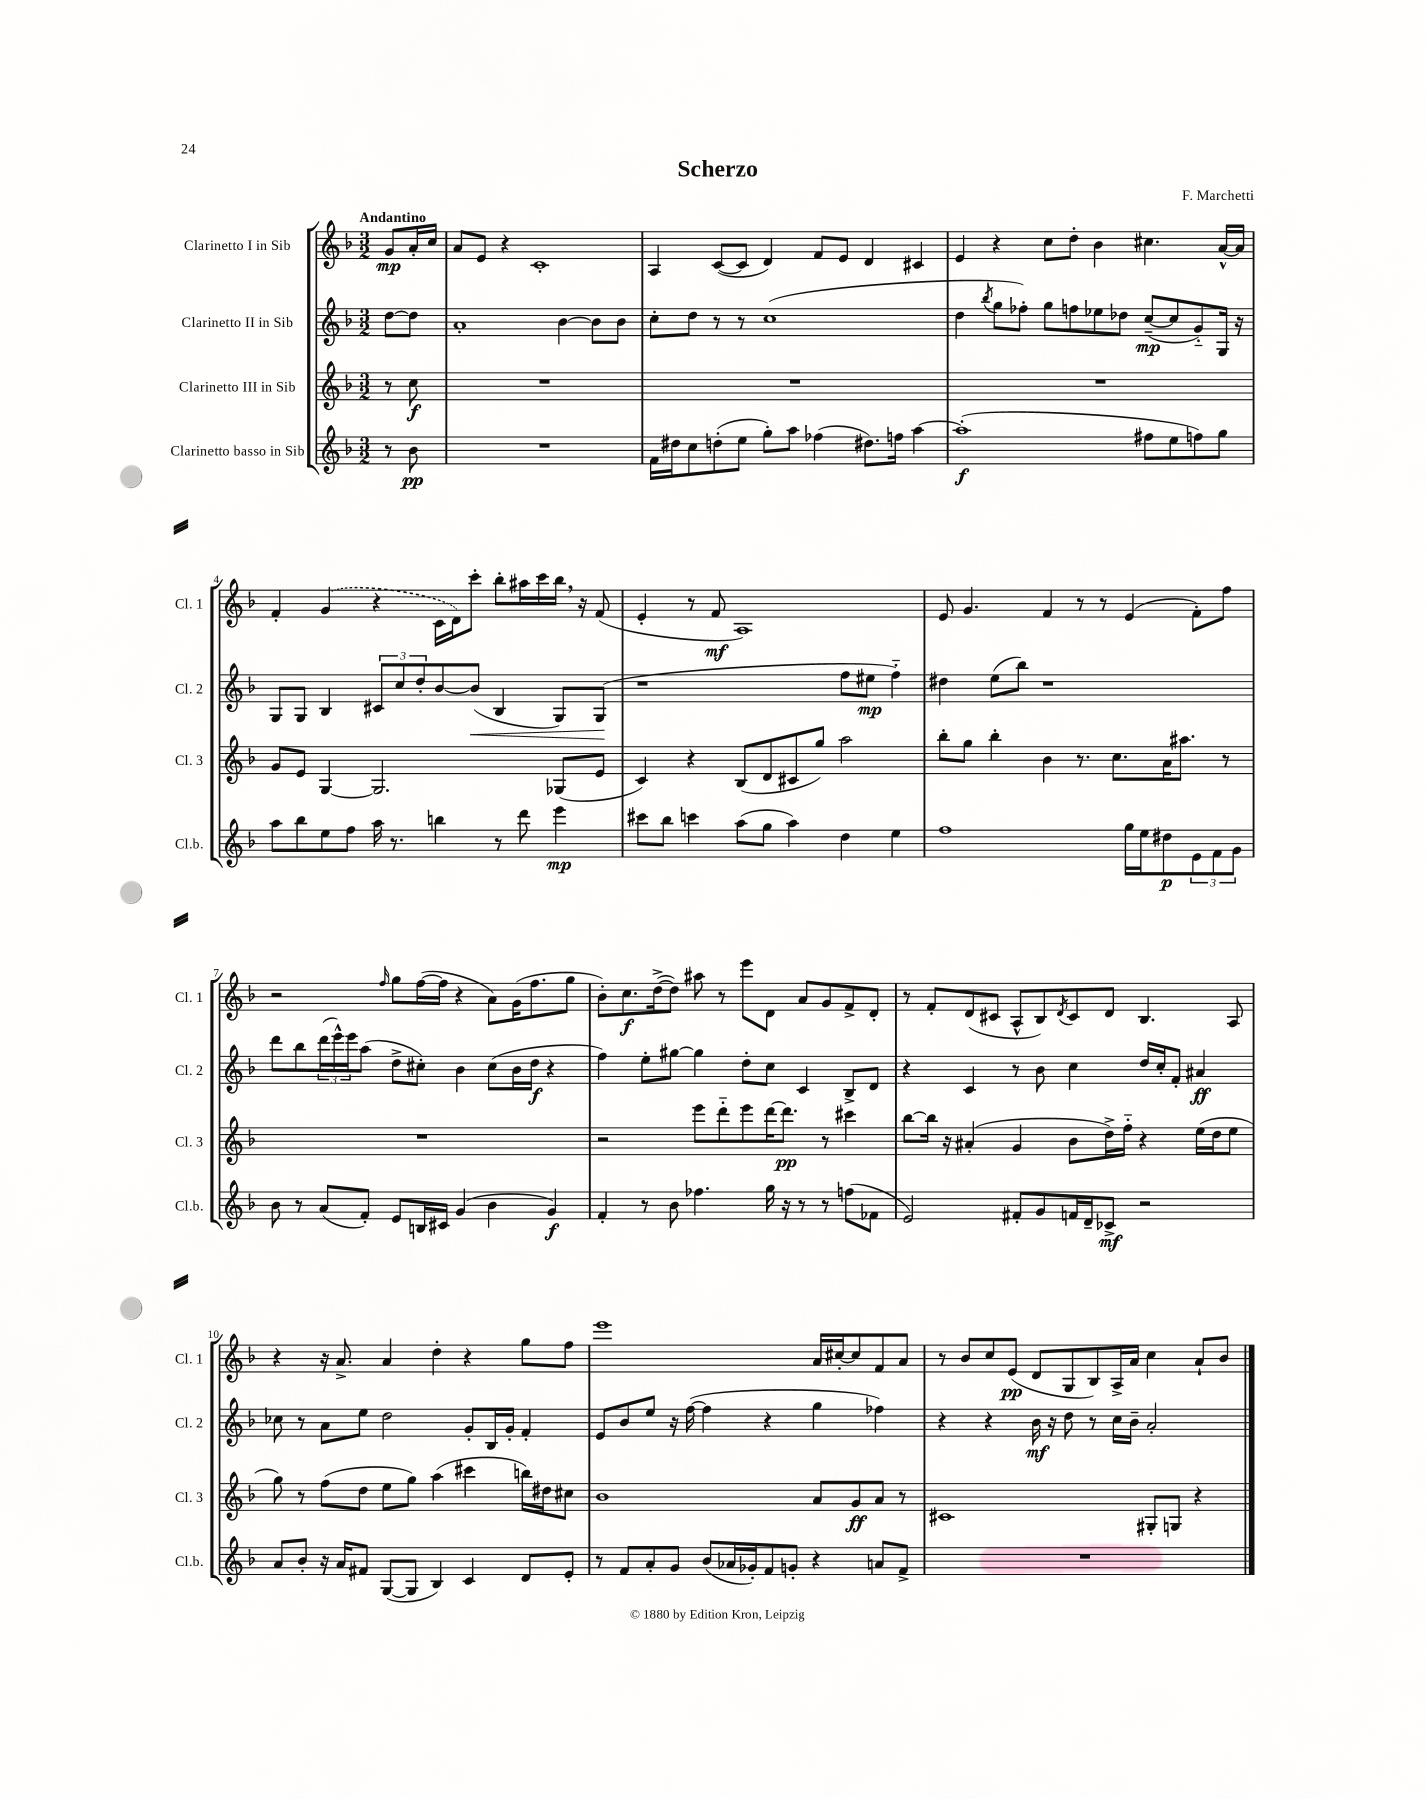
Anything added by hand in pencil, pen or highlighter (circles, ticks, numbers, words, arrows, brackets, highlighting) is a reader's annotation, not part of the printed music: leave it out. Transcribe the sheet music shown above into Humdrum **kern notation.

**kern	**kern	**kern	**kern
*staff4	*staff3	*staff2	*staff1
*clefG2	*clefG2	*clefG2	*clefG2
*k[b-]	*k[b-]	*k[b-]	*k[b-]
*M3/2	*M3/2	*M3/2	*M3/2
8r	8r	[8dd	8g
8b-	8cc	8dd]	16a'
.	.	.	16cc
=	=	=	=
1.r	1.r	1a'	8a
.	.	.	8e
.	.	.	4r
.	.	.	1c'
.	.	[4b-	.
.	.	8b-]	.
.	.	8b-	.
=	=	=	=
16f	1.r	8cc'	4A
16dd#	.	.	.
8cc	.	8dd	.
(8dd'	.	8r	([8c
8ee	.	8r	8c]
8gg')	.	(1cc	4d)
8aa	.	.	.
(4ff-	.	.	8f
.	.	.	8e
8.dd#)	.	.	4d
16ff	.	.	.
[4aa	.	.	4c#
=	=	=	=
(1aa']	1.r	4dd	4e
.	.	8qbb-	.
.	.	8gg	4r
.	.	8ff-')	.
.	.	8gg	8cc
.	.	8ff	8dd'
.	.	8ee-	4b-
.	.	8dd-	.
8ff#	.	([8cc~	4.cc#
8ee	.	8cc]	.
8ff)	.	8g'~)	.
8gg	.	16G	[16a^^
.	.	16r	16a]
=	=	=	=
8aa	8g	8G	4f'
8bb-	8e	8G	.
8ee	[4G	4B-	(4g
8ff	.	.	.
16aa	2.G]	12c#	4r
8.r	.	.	.
.	.	12cc	.
.	.	12dd'	.
4bb	.	[8b-	16c
.	.	.	16d)
.	.	(8b-]	8ccc'
8r	.	4B-	8bb-'
8ddd	.	.	16aa#
.	.	.	16ccc
4eee	(8G-	8G)	16bb-
.	.	.	16r
.	8e	(8G	(8f
=	=	=	=
8ccc#	4c)	1r	4e'
8bb-	.	.	.
4ccc	4r	.	8r
.	.	.	8f
(8aa	(8B-	.	1A)
8gg	8d	.	.
4aa)	8c#	.	.
.	8gg)	.	.
4dd	2aa	8ff	.
.	.	8ee#	.
4ee	.	4ff'~)	.
=	=	=	=
1ff	8bb-'	4dd#	8e
.	8gg	.	4.g
.	4bb-'	(8ee	.
.	.	8bb-)	.
.	4b-	1r	4f
.	8.r	.	8r
.	.	.	8r
.	8.cc	.	.
16gg	.	.	(4e
16ee	.	.	.
8dd#	16a	.	.
.	8.aa#	.	.
12e	.	.	8f')
12f	.	.	.
.	8r	.	8ff
12g	.	.	.
=	=	=	=
8b-	1.r	8ddd	2r
8r	.	8bb-	.
(8a	.	(24ddd	.
.	.	24eee^^)	.
.	.	24eee	.
8f')	.	(8aa	.
.	.	.	16qqff
8e	.	8dd^	8gg
16B	.	8cc#')	([16ff
16c#	.	.	16ff]
(4g	.	4b-	4r
4b-	.	(8cc#	8a)
.	.	16b-	(16g
.	.	16dd	8.ff
4g)	.	4r	.
.	.	.	8gg
=	=	=	=
4f'	2r	4ff)	8b-')
.	.	.	8.cc
8r	.	8ee'	.
.	.	.	([16dd^
8b-	.	[8gg#	8dd])
4.ff-	8eee	4gg#]	8aa#
.	8ddd'~	.	8r
.	8eee	8dd'	8eee
16gg	[16ddd	8cc	8d
16r	8.ddd]	.	.
8r	.	4c	8a
8r	8r	.	8g
(8ff	4ccc#	8B-^	8f^
8f-	.	8d	8d'
=	=	=	=
2e)	[8bb-	4r	8r
.	16bb-]	.	8f'
.	16r	.	.
.	(4a#'	4c	(8d
.	.	.	8c#
8f#'	4g	8r	8A^^
8g	.	8b-	8B-)
.	.	.	8qd
16f	8b-	4cc	8c#
16d~	.	.	.
8c-^	16dd^)	.	8d
.	16ff'~	.	.
2r	4r	16dd	4.B-
.	.	16cc'	.
.	.	8f'	.
.	(16ee	4a#	.
.	16dd	.	.
.	8ee	.	8A
=	=	=	=
8a	8gg)	8cc-	4r
8b-'	8r	8r	.
16r	(8ff	8a	16r
16a	.	.	8.a^
8f#	8dd	8ee	.
([8G	8ee	2dd	4a
8G]	8gg)	.	.
4B-)	(4aa	.	4dd'
4c	4ccc#	8g'	4r
.	.	16B-	.
.	.	16g'	.
8d	16bb)	4f'	8gg
.	16dd#	.	.
8e'	8cc#	.	8ff
=	=	=	=
8r	1b-	8e	1eee
8f	.	8b-	.
8a'	.	8ee	.
8g	.	16r	.
.	.	([16ff	.
(8b-	.	4ff]	.
16a-	.	.	.
16g-')	.	.	.
8f	.	4r	.
8g'	.	.	.
4r	8a	4gg	16a
.	.	.	[16cc#'
.	8g	.	8cc#]
8a	8a	4ff-)	8f
8f^	8r	.	8a
=	=	=	=
1.r	1c#	4r	8r
.	.	.	8b-
.	.	4r	8cc
.	.	.	(8e
.	.	16b-	8d
.	.	16r	.
.	.	8dd	8G
.	.	8r	8B-)
.	.	16cc	16A^
.	.	16b-~	16a
.	8G#'	2a'	4cc
.	8G	.	.
.	4r	.	8a`
.	.	.	8b-
==	==	==	==
*-	*-	*-	*-
